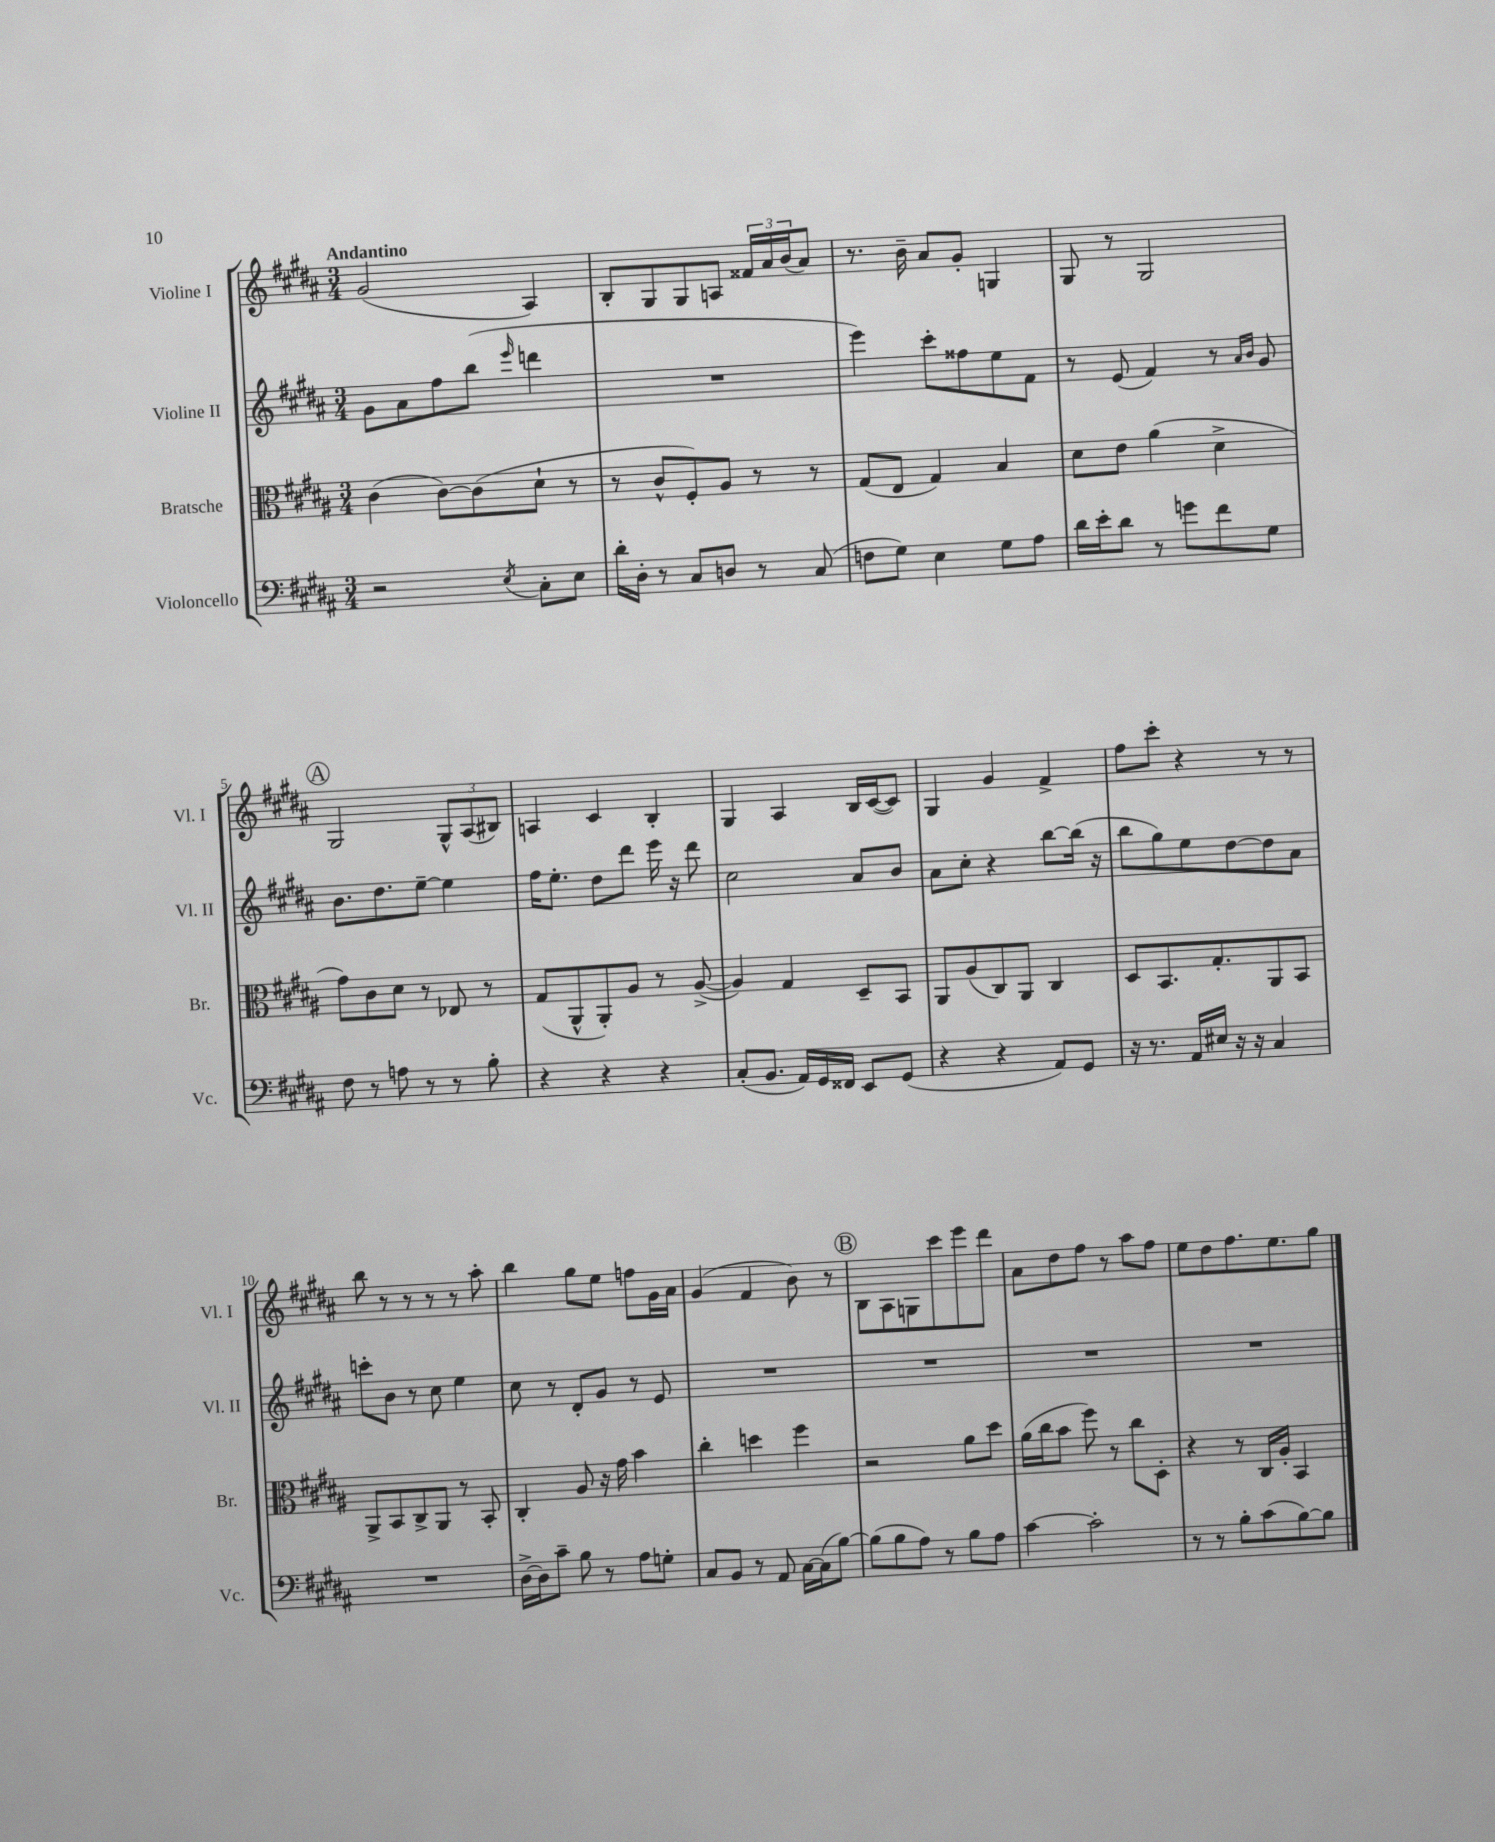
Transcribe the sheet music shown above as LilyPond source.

<<
\new StaffGroup <<
\new Staff = "s0" \with { instrumentName = "Violine I" shortInstrumentName = "Vl. I" } {
    \clef treble \key b \major \numericTimeSignature \time 3/4 \tempo "Andantino"
    gis'2( ais4) |
    b8-. gis8 gis8 a8 \tuplet 3/2 { fisis'16 ais'16 b'16( } ais'8) |
    r8. b'16-- ais'8 gis'8-. g4 |
    gis8 r8 gis2 |
    \mark \markup { \circle "A" } gis2 \tuplet 3/2 { gis8-^ ais8( bis8) } |
    a4 cis'4 b4-. |
    gis4 ais4 b16 cis'16~( cis'8) |
    gis4 gis'4 fis'4-> |
    fis''8 cis'''8-. r4 r8 r8 |
    b''8 r8 r8 r8 r8 ais''8-. |
    b''4 gis''8 e''8 f''8 gis'16 ais'16 |
    gis'4( fis'4 b'8) r8 |
    \mark \markup { \circle "B" } b8 ais8 g8 cis'''8 e'''8 dis'''8 |
    ais'8 dis''8 fis''8 r8 ais''8 fis''8 |
    e''8 dis''8 fis''8. e''8. gis''8 \bar "|." |
}
\new Staff = "s1" \with { instrumentName = "Violine II" shortInstrumentName = "Vl. II" } {
    \clef treble \key b \major \numericTimeSignature \time 3/4
    gis'8 ais'8 fis''8 b''8( \grace { e'''16 } d'''4 |
    R2. |
    e'''4) cis'''8-. fisis''8 e''8 fis'8 |
    r8 e'8( fis'4) r8 \grace { ais'16 b'16 } gis'8 |
    \mark \markup { \circle "A" } b'8. dis''8. e''8~-- e''4 |
    fis''16 e''8.-. dis''8 dis'''8 e'''16 r16 dis'''8 |
    cis''2 ais'8 b'8 |
    ais'8 cis''8-. r4 b''8~ b''16( r16 |
    b''8 gis''8) e''8 dis''8~ dis''8 ais'8 |
    c'''8-. b'8 r8 cis''8 e''4 |
    cis''8 r8 dis'8-. gis'8 r8 e'8 |
    R2. |
    \mark \markup { \circle "B" } R2. |
    R2. |
    R2. \bar "|." |
}
\new Staff = "s2" \with { instrumentName = "Bratsche" shortInstrumentName = "Br." } {
    \clef alto \key b \major \numericTimeSignature \time 3/4
    cis'4( cis'8~) cis'8( dis'8-! r8 |
    r8 cis'8-^ fis8-.) ais8 r8 r8 |
    gis8( e8 gis4) b4 |
    dis'8 e'8 ais'4( dis'4-> |
    \mark \markup { \circle "A" } gis'8) cis'8 dis'8 r8 ees8 r8 |
    gis8( ais,8-^ ais,8-.) ais8 r8 ais8~->( |
    ais4) gis4 dis8-- b,8 |
    ais,8 ais8( cis8) ais,8 cis4 |
    dis8 b,8. gis8.-. ais,8 b,8 |
    ais,8-> b,8 cis8-> ais,8 r8 b,8-. |
    cis4-. ais8 r16 gis'16 b'4 |
    cis''4-. d''4 fis''4 |
    \mark \markup { \circle "B" } r2 ais'8 dis''8 |
    ais'16( cis''16 b'8 fis''8) r8 cis''8 dis8-. |
    r4 r8 cis16 ais16-. b,4 \bar "|." |
}
\new Staff = "s3" \with { instrumentName = "Violoncello" shortInstrumentName = "Vc." } {
    \clef bass \key b \major \numericTimeSignature \time 3/4
    r2 \acciaccatura { e8 } cis8-. e8 |
    dis'16-. dis16-. r8 cis8 d8 r8 cis8( |
    f8 gis8) e4 gis8 ais8 |
    dis'16 e'16-. dis'8 r8 g'8 fis'8 gis8 |
    \mark \markup { \circle "A" } fis8 r8 a8 r8 r8 b8-. |
    r4 r4 r4 |
    cis8-.( b,8. ais,16) gis,16 fisis,16 e,8 gis,8( |
    r4 r4 ais,8) gis,8 |
    r16 r8. ais,16 eis16 r16 r16 cis4 |
    R2. |
    dis16~-> dis16 cis'8-- b8 r8 ais8 g8-. |
    cis8 b,8 r8 ais,8 cis16~ cis16( b8~) |
    \mark \markup { \circle "B" } b8( b8 ais8) r8 b8 ais8 |
    cis'4~ cis'2-. |
    r8 r8 b8-. cis'8( b8~) b8 \bar "|." |
}
>>
>>
